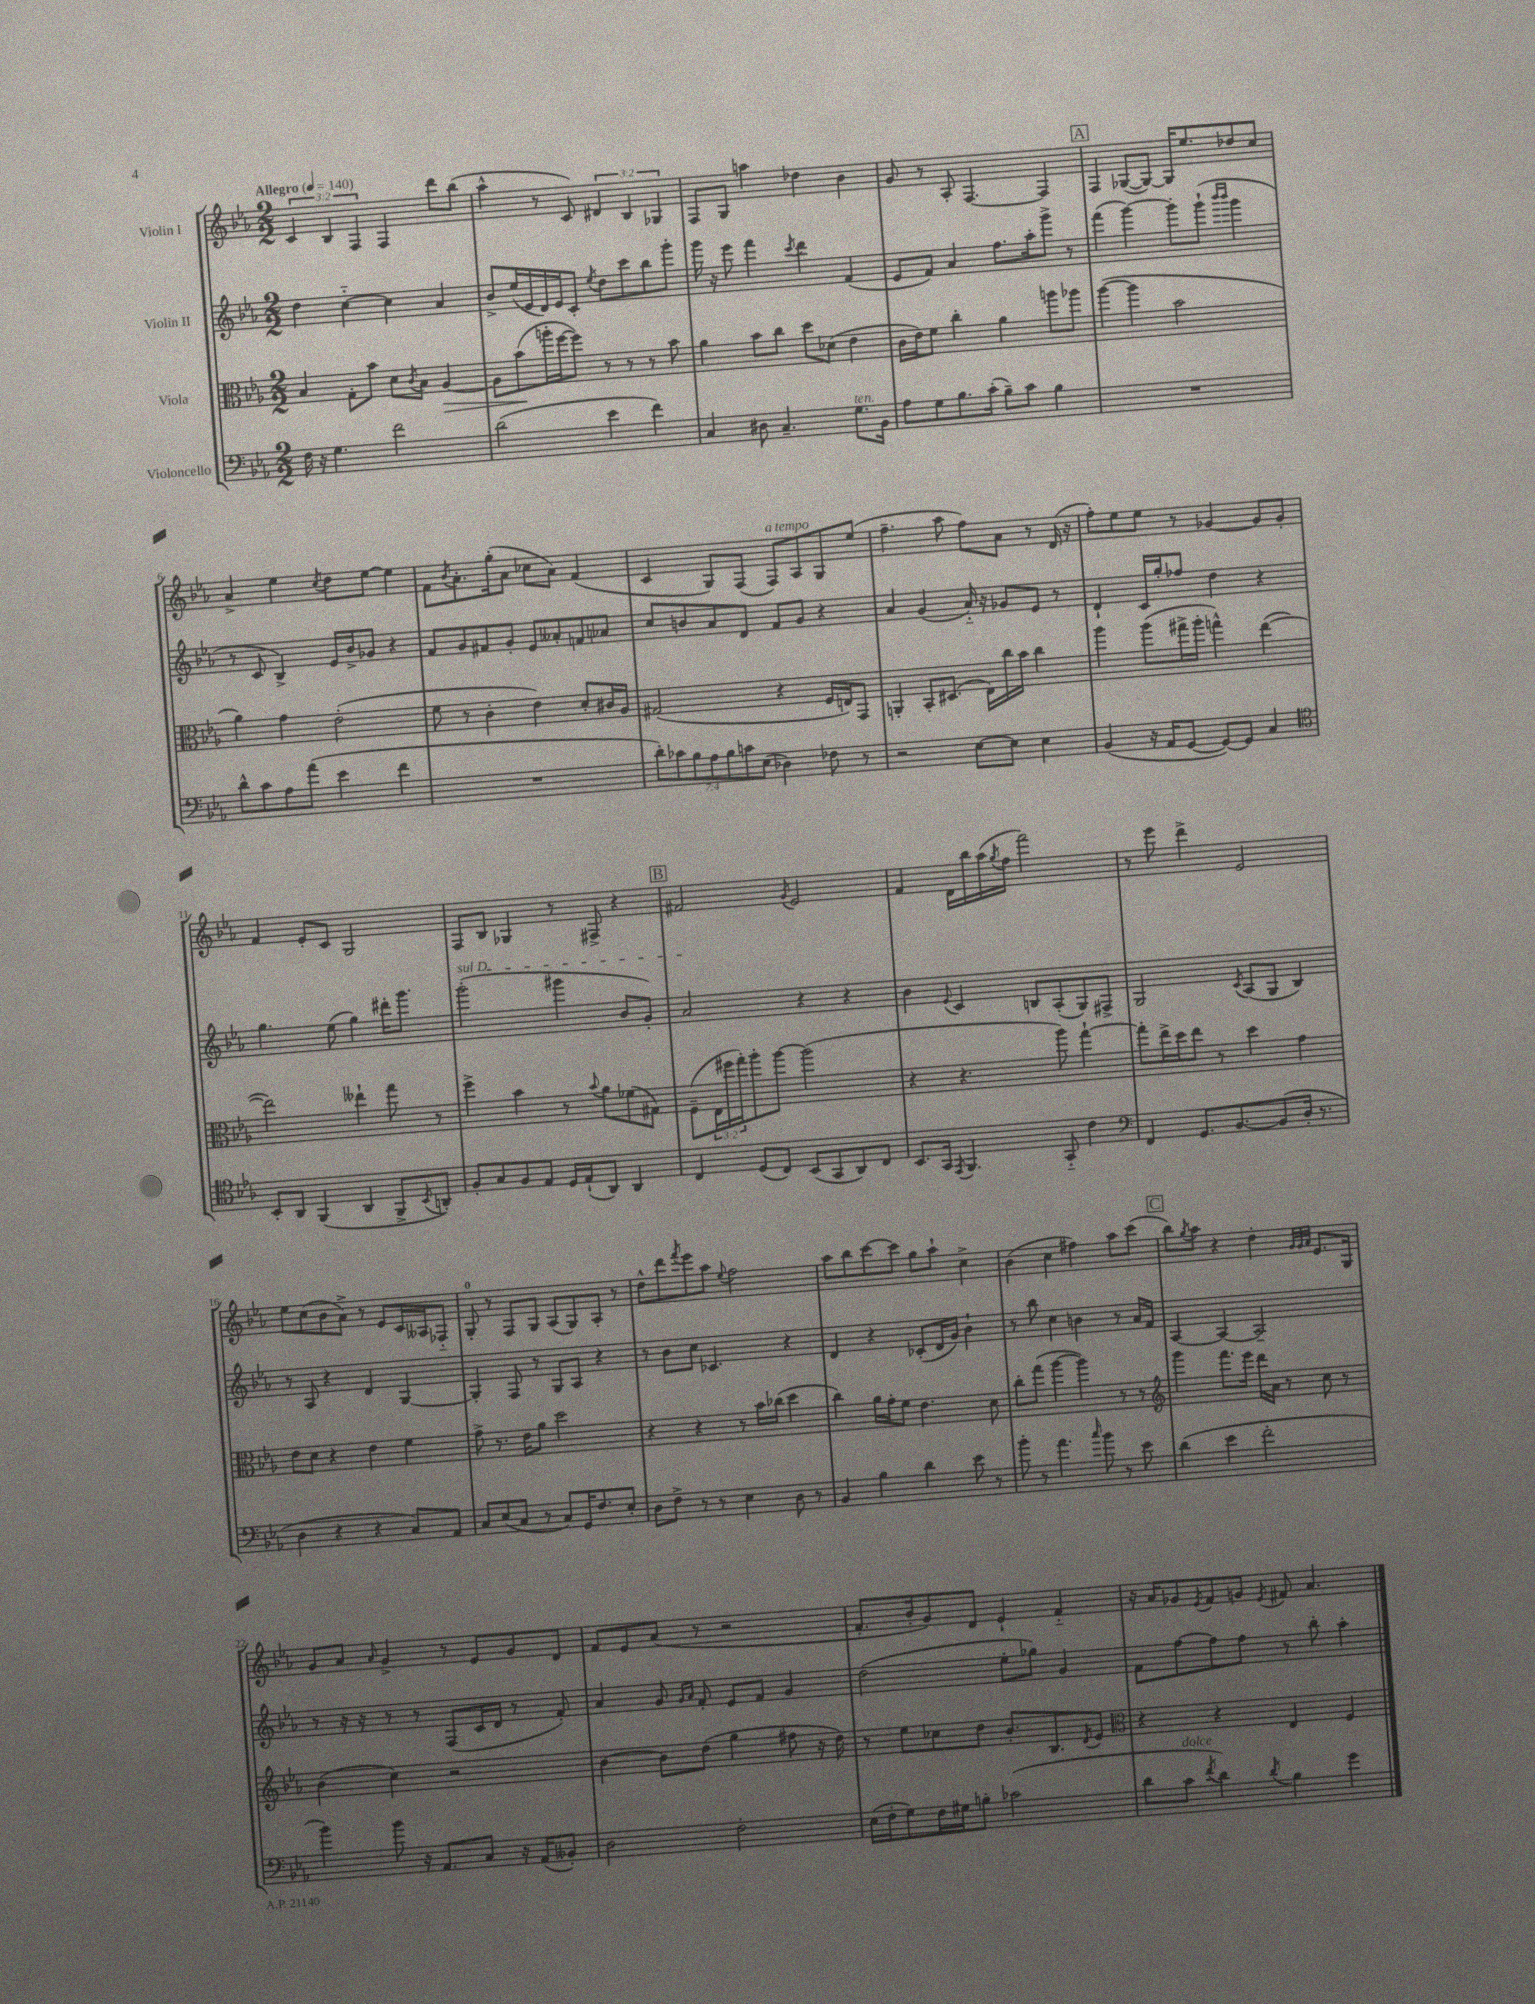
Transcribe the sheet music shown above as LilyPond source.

<<
\new StaffGroup <<
\new Staff = "s0" \with { instrumentName = "Violin I" } {
    \clef treble \key ees \major \numericTimeSignature \time 2/2 \override Staff.TupletNumber.text = #tuplet-number::calc-fraction-text \tempo "Allegro" 4 = 140
    \tuplet 3/2 { c'4 bes4 f4 } f4 d'''8 bes''8( |
    aes''4-^ r8 c'8) \tuplet 3/2 { dis'4 bes4 ges4 } |
    f8 g8 a''4 des''4 bes'4 |
    g'8 r8 aes8-. f4.~ f4 |
    \mark \markup { \box "A" } f4 ges8~( ges8~) ges16 ees''8. des''8 c''8 |
    aes'4-> ees''4 \acciaccatura { c''8 } d''8 ees''8~ ees''4 |
    f'8 \acciaccatura { bes'8 } aes'8.-. g''16-.( aes'8 ces''8 aes'8) f'4( |
    c'4 g8) f8( f8^\markup { \italic "a tempo" }) aes8 g8 ees''8( |
    f''4.-- aes''8 f''8) aes'8 r8 d'16( r16 |
    f''8-.) ees''8 ees''8 r8 ges'4~ ges'8 ges'8-. |
    f'4 ees'8-. c'8 g2 |
    f8 bes8 ges4 r8 fis8-> r4 |
    \mark \markup { \box "B" } fis'2 \acciaccatura { g'8 } ees'2 |
    f'4 d'16 bes''16 aes''16( \acciaccatura { g''8 } f''16 f'''2) |
    r8 ees'''8 d'''4-> ees'2 |
    ees''8 c''8( bes'8 aes'8->) r8 ees'8 c'16 aeses16 fes8-_ |
    g8-0-. r8 f8 g8 aes8( g8) aes8-. r8 |
    d''8-^ d'''8 \acciaccatura { f'''8 } ees'''8 aes''8 \appoggiatura { ees''8 } f''2 |
    aes''8 bes''8 c'''8~ c'''8 g''8 aes''8-! c''4-> |
    bes'4( c''4 fis''4) aes''8 c'''8( |
    \mark \markup { \box "C" } bes''8) \acciaccatura { g''8 } aes''8 r4 d''4-. \grace { g'32 g'32 aes'32 } ees'8. g16 |
    g'8 aes'8 \grace { aes'16 } g'4-> r8 ees'8 g'8 d'8 |
    f'8 ees'8 aes'8( r8 r2 |
    f'8.-. bes'16-. g'8) d'8 ees'4-! f'4-_ |
    r16 aes'16 ges'8 \acciaccatura { ees'8 } f'8 g'8 \acciaccatura { ees'8 } fis'8 aes'4. \bar "|." |
}
\new Staff = "s1" \with { instrumentName = "Violin II" } {
    \clef treble \key ees \major \numericTimeSignature \time 2/2
    d''4 c''4~-_ c''4 aes'4 |
    bes'8-> ees''16( ees'16 d'16) ees'16 c'8-. \acciaccatura { ees''8 } d''8 c'''8 bes''8 g'''8-. |
    g'''16 r16 ees'''8 f'''4 \acciaccatura { c'''8 } d'''4 f'4( |
    ees'8 f'8) aes'4 f''8. aes''16-. g'''8-> r8 |
    \mark \markup { \box "A" } f'''4( g'''4~) g'''8-. g'''8-!( \grace { bes'''16 bes'''16 } g'''4 |
    r8 c'8 bes4->) ees'16 bes'16-> ges'8 r4 |
    f'8 g'8 fis'8 g'8-. ees'8 aeses'8-. f'8 aes'8 |
    c''8 b'8 aes'8 d'8 f'8 g'8 r4 |
    aes'4 g'4( aes'16-_) r16 ges'8 ees'8 r8 |
    d'4-! c'16 g''16-. fes''8 d''4 r4 |
    g''4. ees''8( g''4) dis'''16-. g'''8. |
    \once \override TextSpanner.bound-details.left.text = \markup { \italic "sul D" } g'''2-.\startTextSpan( gis'''4 bes'8 g'8-.) |
    \mark \markup { \box "B" } aes'2\stopTextSpan r4 r4 |
    bes'4 \appoggiatura { ees'8 } c'4 b8 aes8-.( g8) fis8-> |
    g2 \acciaccatura { c'8 } aes8( g8 bes4) |
    r8 aes8 r4 d'4 g4~ |
    g4-. f8 r8 g8 aes8 r4 |
    r8 bes'8 c''8 ces'4. r4 |
    d'4 r4 ces'8-.( d'16 g'16) bes'4-! |
    r8 bes''8 c''4 b'4 r8 aes'16 f'16 |
    \mark \markup { \box "C" } aes4~ aes4~ aes2-- |
    r8 r16 r16 r8 r8 f8( c'16 d'16 r8 f'8-.) |
    aes'4 g'8 \grace { g'16 aes'16 } f'8-. ees'8 f'8 g'4 |
    d''2( ees''8-. ges''8) g'4 |
    f'8 f''8~ f''8 f''8 r8 bes''8-. aes''4-. \bar "|." |
}
\new Staff = "s2" \with { instrumentName = "Viola" } {
    \clef alto \key ees \major \numericTimeSignature \time 2/2 \override Staff.TupletNumber.text = #tuplet-number::calc-fraction-text
    bes4 g8-. bes'8 d'8 \acciaccatura { c'8 } bes8 aes4~\> |
    aes8 bes'8\!( a''16-. f''16~ f''8) r8 r8 r8 bes'8 |
    aes'4 bes'8 c''8 d''8 des'8( ees'4 |
    c'16 ees'16) f'8 c''4-. aes'4 a''8 aes''8 |
    \mark \markup { \box "A" } aes''4~( aes''4 bes'2 |
    aes'4) g'4 ees'2-.( |
    f'8 r8 c'4-. ees'4) d'8-. cis'16 aes16 |
    gis2( r4 f16 e16) g,8 |
    a,4-. bes,8-. dis8.( ees16) c''16 bes'16 c''4 |
    aes''4 aes''8( gis''16-> aes''16-. g''4-^) ees''4~( |
    ees''2) eeses''4-! g''8 r8 |
    f''4-> bes'4 r8 \appoggiatura { bes'8 } aes'8 fes'8( gis8) |
    \mark \markup { \box "B" } f8--( \tuplet 3/2 { ees16 fis''16 g''16-.) } aes''8-. aes''8~ aes''2( |
    r4 r4. aes''8) g''4~-! |
    g''8-. ees''16-> d''16 ees''8 r8 d''4 g'4 |
    ees'8 d'8 r4 ees'4 f'4 |
    g'8-> r8. ees'16 aes'8 d''2 |
    r4 r4 r8 bes'16 ces''16( d''4 |
    c''4) aes'16 g'16-. f'8 ees'4. d'8 |
    c''8-. g''8( aes''4~ aes''4) r8 r8 |
    \mark \markup { \box "C" } \clef treble g'''4 f'''8. ees'''16 d'''16 aes'16 r8 c''8 r8 |
    bes'4( c''4) r2 |
    bes'4~ bes'8 d''8( g''4 fis''8 r16 d''16) |
    r8 ees''8 ces''8 d''8 bes'8.-. bes8. \acciaccatura { d'8 } ees'8 |
    \clef alto r4 r4 ees4 f4 \bar "|." |
}
\new Staff = "s3" \with { instrumentName = "Violoncello" } {
    \clef bass \key ees \major \numericTimeSignature \time 2/2 \override Staff.TupletNumber.text = #tuplet-number::calc-fraction-text
    f16 r16 g4. f'2 |
    d'2( ees'4 f'4) |
    c4 dis8 c4.-- g8.^\markup { \italic "ten." } bes,16 |
    aes8 g8 bes8. c'16-.( bes8--) c'8 bes4 |
    \mark \markup { \box "A" } R1 |
    d'8-^ c'8 aes8 aes'8( ees'4 f'4 |
    R1 |
    \tuplet 7/4 { d'8-.) ces'8 bes8 aes8 bes8 c'8 ees8( } des4) fes8 r8 |
    r2 ees8~ ees8 ees4 |
    bes,4( r16 aes,16 g,8~ g,8~) g,8 c4 |
    \clef tenor bes,8-. aes,8 f,4( aes,4 f,8-> \acciaccatura { bes,8 } a,8-.) |
    f8-. g8 f8 ees8 d16 ees16-!( aes,8) aes,4 |
    \mark \markup { \box "B" } c4 d8( c8) bes,8( g,8 aes,8) c8 |
    bes,8. g,16 \acciaccatura { ees,8 } f,4. g,8-_ c'4 |
    \clef bass f,4 g,8. bes,8.~ bes,8( d16-. r8. |
    d4 r4 r4 c8) aes,8 |
    c8 ees8( c8 r8 c8) g,16 f8. ees8-. |
    d8 f8-> r8 r8 ees4 d8 r8 |
    bes,4 bes4 d'4 ees'8 r8 |
    bes'8-. r8 aes'4. \grace { c''16 } bes'8 r8 ees'8 |
    \mark \markup { \box "C" } d'4( ees'4 f'2-. |
    bes'4) bes'8 r16 aes,8. c8 r16 aes,16( beses,8-.) |
    d2 f2-. |
    ees16( f16-. g8) f16 gis16 b8-. ces'2( |
    d'8 c'8^\markup { \italic "dolce" } \acciaccatura { f'8 } d'4) \acciaccatura { d'8 } bes4 g'4 \bar "|." |
}
>>
>>
